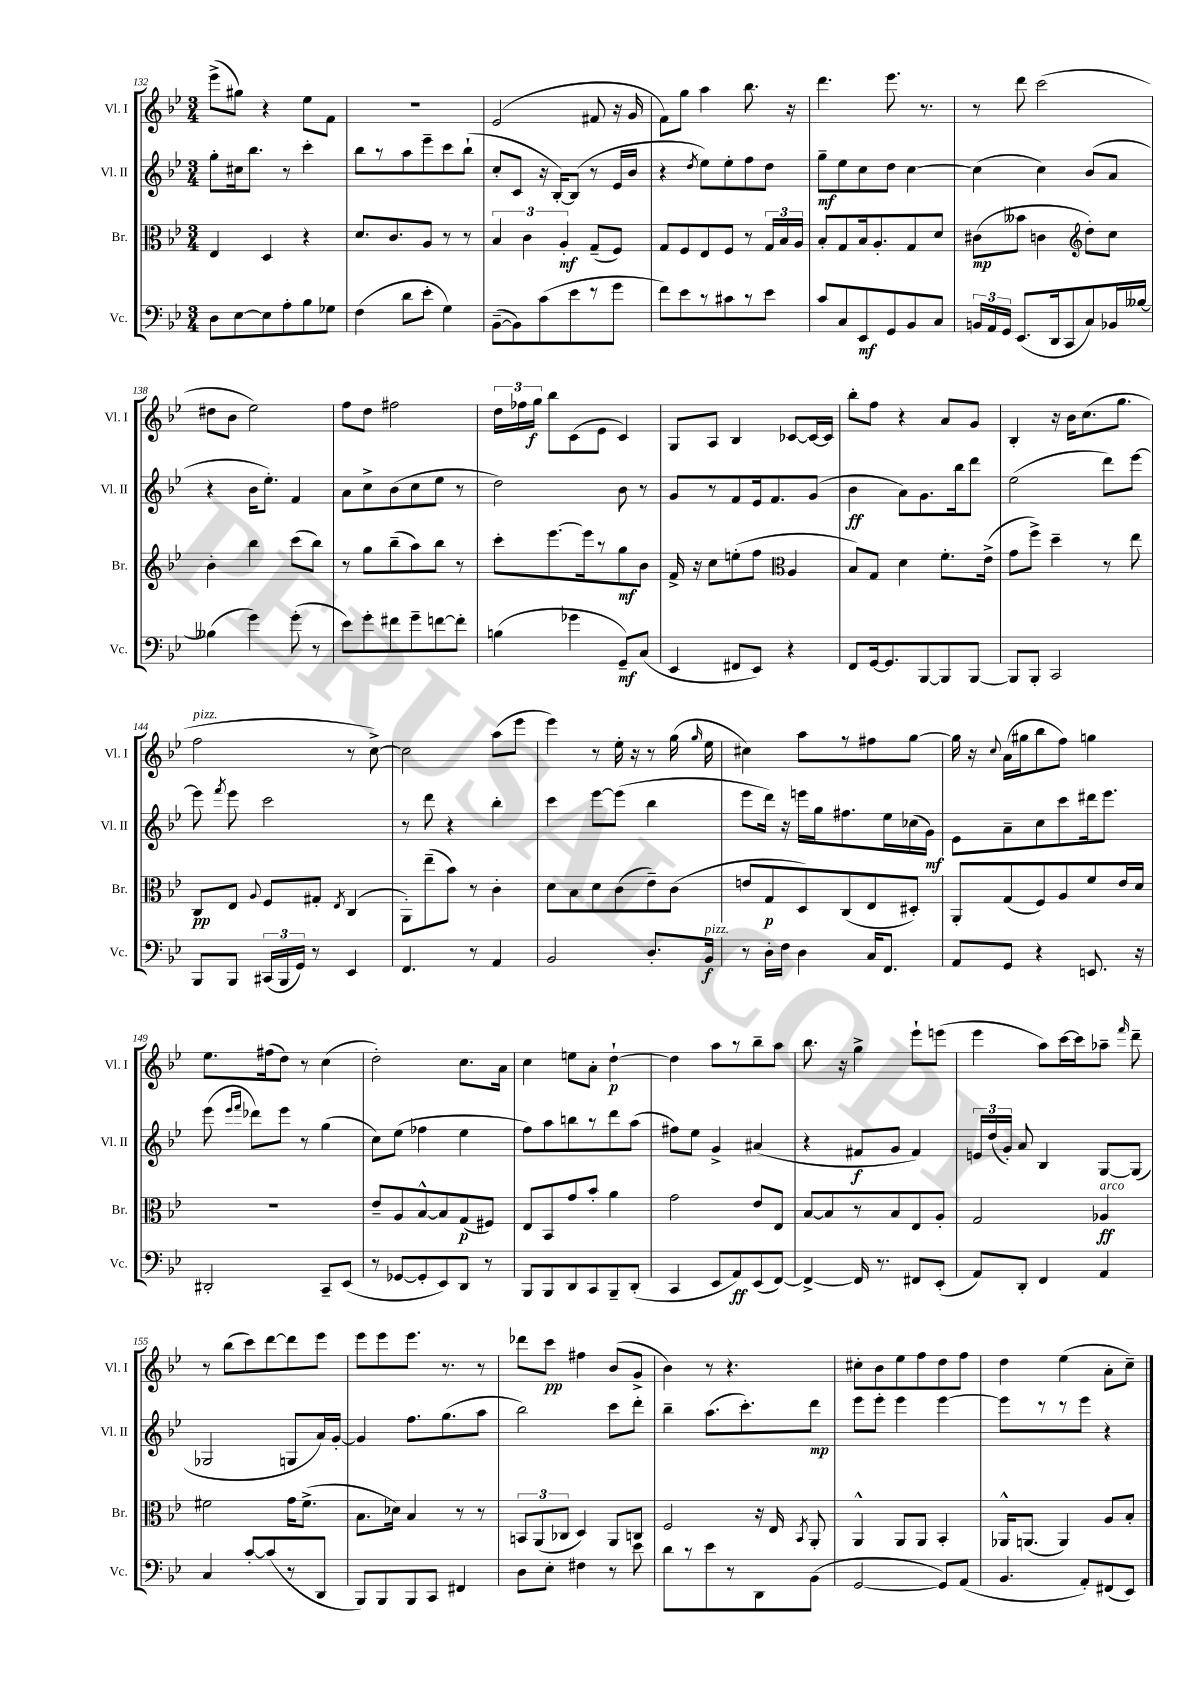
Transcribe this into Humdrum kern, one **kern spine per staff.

**kern	**dynam	**kern	**dynam	**kern	**dynam	**kern	**dynam
*part4	*part4	*part3	*part3	*part2	*part2	*part1	*part1
*staff4	*staff4	*staff3	*staff3	*staff2	*staff2	*staff1	*staff1
*I"Vc.	*	*I"Br.	*	*I"Vl. II	*	*I"Vl. I	*
*I'Vc.	*	*I'Br.	*	*I'Vl. II	*	*I'Vl. I	*
*clefF4	*	*clefC3	*	*clefG2	*	*clefG2	*
*k[b-e-]	*	*k[b-e-]	*	*k[b-e-]	*	*k[b-e-]	*
*M3/4	*	*M3/4	*	*M3/4	*	*M3/4	*
=132	=132	=132	=132	=132	=132	=132	=132
8D\L	.	4E-/	.	8gg'\L	.	(8eee-^\L	.
[8E-\	.	.	.	16cc#X\k	.	8gg#X\J)	.
.	.	.	.	8.bb-\J	.	.	.
8E-\]	.	4D/	.	.	.	4r	.
8A'\	.	.	.	8r	.	.	.
8B-\	.	4r	.	4ccc'\	.	8ee-\L	.
8G-X\J	.	.	.	.	.	8f\J	.
=133	=133	=133	=133	=133	=133	=133	=133
(4F\	.	8.d/L	.	8bb-\L	.	2.r	.
.	.	.	.	8r	.	.	.
.	.	8.c/	.	.	.	.	.
8d\L	.	.	.	8aa\	.	.	.
8e-'\J	.	8A/J	.	8eee-~\	.	.	.
4G\)	.	8r	.	8ccc\	.	.	.
.	.	8r	.	(8bb-`\J	.	.	.
=134	=134	=134	=134	=134	=134	=134	=134
([8BB-~\L	.	6B-/	.	8cc'/L	.	(2e-/	.
8BB-\])	.	.	.	8c/J	.	.	.
.	.	6c\	.	.	.	.	.
(8c\	.	.	.	16r	.	.	.
.	.	.	.	[16B-'/KL)	.	.	.
.	.	6A'/	mf	.	.	.	.
8e-\	.	.	.	(8B-/J]	.	.	.
8r	.	(8G~/L	.	8r	.	8f#X/	.
8g\J	.	8F/J)	.	16e-/LL	.	16r	.
.	.	.	.	16b-/JJ	.	16g/	.
=135	=135	=135	=135	=135	=135	=135	=135
8f\L)	.	8G/L	.	4r	.	8f\L)	.
8e-\	.	8F/	.	.	.	8gg\J	.
.	.	.	.	8qdd/	.	.	.
8r	.	8E-/	.	8ee-\L)	.	4aa\	.
8c#X\	.	8F/J	.	8ee-'\	.	.	.
8r	.	8r	.	8ff\	.	8.bb-\	.
8e-\J	.	24G/LL	.	8dd\J	.	.	.
.	.	24B-/	.	.	.	.	.
.	.	.	.	.	.	16r	.
.	.	24A/JJ	.	.	.	.	.
=136	=136	=136	=136	=136	=136	=136	=136
8c/L	.	8B-'/L	.	8gg~\L	mf	4.ddd\	.
8C/	.	8G/	.	8ee-\	.	.	.
8EE-/	mf	16B-/k	.	8cc\	.	.	.
.	.	8.A'/	.	.	.	.	.
8GG/	.	.	.	8dd\J	.	8.eee-\	.
8BB-/	.	8G/	.	[4cc\	.	.	.
.	.	.	.	.	.	8.r	.
8C/J	.	8d/J	.	.	.	.	.
=137	=137	=137	=137	=137	=137	=137	=137
24BBn/LL	.	(8c#X\L	mp	(4cc\]	.	8r	.
24AA/	.	.	.	.	.	.	.
24GG/JJ	.	.	.	.	.	.	.
(8.EE-/L	.	8b--X\J	.	.	.	8ddd\	.
.	.	4cn\	.	4cc\)	.	(2ccc\	.
16DD/k	.	.	.	.	.	.	.
8CC/	.	.	.	.	.	.	.
*	*	*clefG2	*	*	*	*	*
8C/)	.	8dd'\L)	.	(8b-/L	.	.	.
16BB-X/L	.	8cc\J	.	8a/J	.	.	.
[16B--X/JJ	.	.	.	.	.	.	.
!!LO:LB:g=z
=138	=138	=138	=138	=138	=138	=138	=138
(4B--X\]	.	4b-'\	.	4r	.	8dd#X\L	.
.	.	.	.	.	.	8b-\J	.
4g\)	.	4bb-\	.	16b-\KL	.	2ee-\)	.
.	.	.	.	8.ee-'\J)	.	.	.
(8g'\	.	(8ccc\L	.	4f/	.	.	.
8r	.	8bb-\J)	.	.	.	.	.
=139	=139	=139	=139	=139	=139	=139	=139
8e-\L)	.	8r	.	8a\L	.	8ff\L	.
8g'\	.	8gg\L	.	8cc^\	.	8dd\J	.
8f#X\	.	(8bb-~\	.	(8b-\	.	2ff#X\	.
8g~\	.	8aa\)	.	8cc\	.	.	.
[8fn\	.	8bb-\J	.	8ee-\J	.	.	.
8f'\J]	.	8r	.	8r	.	.	.
=140	=140	=140	=140	=140	=140	=140	=140
(4Bn\	.	8ccc'\L	.	2dd\)	.	24dd\LL	.
.	.	.	.	.	.	24ff-X\	.
.	.	.	.	.	.	24gg\JJ	f
.	.	[8.eee-\	.	.	.	8bb-\L	.
4g-X\	.	.	.	.	.	(8c\	.
.	.	16eee-\k]	.	.	.	.	.
.	.	8r	.	.	.	8e-\J	.
8GG~/L)	mf	8gg\	mf	8b-\	.	4c/)	.
(8C/J	.	8b-\J	.	8r	.	.	.
=141	=141	=141	=141	=141	=141	=141	=141
4EE-/	.	16f^/	.	8g/L	.	8G/L	.
.	.	16r	.	.	.	.	.
.	.	8cc\L	.	8r	.	8A/J	.
8FF#X/L	.	(8een'\	.	8f/	.	4B-/	.
8EE-/J)	.	8ff\J	.	16e-/k	.	.	.
.	.	.	.	8.f/	.	.	.
*	*	*clefC3	*	*	*	*	*
4r	.	4A/	.	.	.	[8c-X/L	.
.	.	.	.	(8g/J	.	16c-/L_	.
.	.	.	.	.	.	16c-/JJ]	.
=142	=142	=142	=142	=142	=142	=142	=142
8FF/L	.	8B-/L)	.	4b-\	ff	8bb-'\L	.
[16GG/k	.	8G/J	.	.	.	8ff\J	.
8.GG/]	.	.	.	.	.	.	.
.	.	4d\	.	8a\L)	.	4r	.
[8BBB-/	.	.	.	8.g\	.	.	.
8BBB-/]	.	8.f'\L	.	.	.	8a/L	.
.	.	.	.	16bb-\k	.	.	.
[8BBB-/J	.	.	.	8ddd\J	.	8g/J	.
.	.	(16e-^\Jk	.	.	.	.	.
=143	=143	=143	=143	=143	=143	=143	=143
8BBB-/L]	.	8g\L	.	(2ee-\	.	4B-'/	.
8BBB-'/J	.	8ff^\J)	.	.	.	.	.
2CC/	.	4dd~\	.	.	.	16r	.
.	.	.	.	.	.	16b-\KL	.
.	.	.	.	.	.	(8.cc\	.
.	.	8r	.	8ddd\L)	.	.	.
.	.	.	.	.	.	8.gg\J	.
.	.	8ee-\	.	[8eee-\J	.	.	.
!!LO:LB:g=z
=144	=144	=144	=144	=144	=144	=144	=144
!	!	!	!	!	!	!LO:TX:a:i:t=pizz.	!
8BBB-/L	.	8C/L	pp	8eee-\]	.	2ff\	.
.	.	.	.	8qfff/	.	.	.
8BBB-/J	.	8E-/J	.	8eee-\	.	.	.
.	.	8qqA/	.	.	.	.	.
(24CC#X/LL	.	8F/L	.	2ccc\	.	.	.
24BBB-/	.	.	.	.	.	.	.
24GG/JJ)	.	.	.	.	.	.	.
8r	.	8G#X'/J	.	.	.	.	.
.	.	8qE-/	.	.	.	.	.
4EE-/	.	(4C/	.	.	.	8r	.
.	.	.	.	.	.	[8cc^\)	.
=145	=145	=145	=145	=145	=145	=145	=145
4.FF/	.	8AA'\L)	.	8r	.	2cc\]	.
.	.	(8ee-~\	.	8ddd\	.	.	.
.	.	8b-\J)	.	4r	.	.	.
8r	.	8r	.	.	.	.	.
4AA/	.	4c'\	.	4bb-'\	.	(8aa\L	.
.	.	.	.	.	.	8eee-\J	.
=146	=146	=146	=146	=146	=146	=146	=146
2BB-/	.	8d\L	.	4ccc\	.	4eee-\)	.
.	.	8B-\	.	.	.	.	.
.	.	8d\	.	[8eee-\L	.	8r	.
.	.	(8c\	.	(8eee-\J]	.	16ee-'\	.
.	.	.	.	.	.	16r	.
8.D'/L	.	8e-~\)	.	4bb-\	.	8r	.
.	.	(8c\J	.	.	.	(16gg\	.
.	.	.	.	.	.	16qqgg/	.
!LO:TX:a:i:t=pizz.	!	!	!	!	!	!	!
16BB-/Jk	f	.	.	.	.	16ee-\	.
=147	=147	=147	=147	=147	=147	=147	=147
8r	.	8en/L	.	8eee-\L	.	4cc#X\)	.
16D'\LL	.	8G/	p	16ddd\Jk)	.	.	.
16F\JJ	.	.	.	16r	.	.	.
4D\	.	8D/)	.	16eeen\LL	.	8aa\L	.
.	.	.	.	16gg\J	.	.	.
.	.	(8C/	.	8.ff#X\	.	8r	.
16C/KL	.	8E-/	.	.	.	8ff#X\	.
8.FF/J	.	.	.	16ee-\L	.	.	.
.	.	8D#X'/J)	.	(16cc-X\	.	[8gg\J	.
.	.	.	.	16g\JJ)	mf	.	.
=148	=148	=148	=148	=148	=148	=148	=148
8AA/L	.	8AA'/L	.	8e-\L	.	16gg\]	.
.	.	.	.	.	.	16r	.
.	.	.	.	.	.	8qqcc/	.
8GG/J	.	(8G/	.	8a~\	.	(16a\LL	.
.	.	.	.	.	.	16gg#X\J	.
4r	.	8F/)	.	8cc\	.	8bb-\	.
.	.	8A/	.	8ccc\	.	8ff\J)	.
8.EEn/	.	8f/	.	16ddd#X\k	.	4ggn\	.
.	.	.	.	8.eee-\J	.	.	.
.	.	16e-/L	.	.	.	.	.
16r	.	16d/JJ	.	.	.	.	.
!!LO:LB:g=z
=149	=149	=149	=149	=149	=149	=149	=149
2DD#X'/	.	2.r	.	(8eee-\	.	8.ee-\L	.
.	.	.	.	16qqeee-/LL	.	.	.
.	.	.	.	16qqfff/JJ	.	.	.
.	.	.	.	8ddd-X\L)	.	.	.
.	.	.	.	.	.	(16ff#X\k	.
.	.	.	.	8eee-\J	.	8dd\J)	.
.	.	.	.	8r	.	8r	.
8CC~/L	.	.	.	(4gg\	.	(4cc\	.
(8EE-/J	.	.	.	.	.	.	.
=150	=150	=150	=150	=150	=150	=150	=150
8r	.	8e-~/L	.	8cc\L)	.	2dd'\)	.
[8GG-X/L	.	8A/	.	(8ee-\J	.	.	.
8GG-'/]	.	[8B-^^/	.	4ff-X\	.	.	.
8EE-/)	.	8B-/]	.	.	.	.	.
8DD/J	.	(8G/	p	4ee-\	.	8.cc\L	.
8r	.	8F#X/J)	.	.	.	.	.
.	.	.	.	.	.	16a\Jk	.
=151	=151	=151	=151	=151	=151	=151	=151
8BBB-/L	.	8E-/L	.	8ff\L)	.	4cc\	.
8BBB-/	.	8BB-/	.	8aa\	.	.	.
8DD/	.	8g/	.	8bbn\	.	8een\L	.
8CC/	.	8b-'/J	.	8r	.	8a'\J	.
8BBB-~/	.	4a\	.	8ddd\	.	[4dd`\	p
(8DD'/J	.	.	.	(8aa\J	.	.	.
=152	=152	=152	=152	=152	=152	=152	=152
4CC/	.	2g\	.	8ff#X\L)	.	4dd\]	.
.	.	.	.	8ee-\J	.	.	.
8EE-/L	.	.	.	4g^/	.	8aa\L	.
8AA/)	ff	.	.	.	.	8r	.
(8EE-/	.	8e-/L	.	(4a#X/	.	8bb-~\	.
[8FF/J)	.	8E-/J	.	.	.	8aa\J	.
=153	=153	=153	=153	=153	=153	=153	=153
4FF^/_	.	[8B-/L	.	4r	.	8.bb-\	.
.	.	8B-/]	.	.	.	.	.
.	.	.	.	.	.	16r	.
16FF/]	.	8r	.	8f#X/L	f	4gg^\	.
8.r	.	.	.	.	.	.	.
.	.	8B-/	.	8g/J	.	.	.
8FF#X/L	.	8E-/	.	4f#/)	.	8eee-`\L	.
(8EE-'/J	.	8A'/J	.	.	.	(8eeen\J	.
=154	=154	=154	=154	=154	=154	=154	=154
8AA/L)	.	2G/	.	24en/LL	.	4eee-\	.
.	.	.	.	(24dd/	.	.	.
.	.	.	.	24g'/JJ)	.	.	.
8DD'/J	.	.	.	8a/	.	.	.
4FF/	.	.	.	4B-/	.	8aa\L)	.
.	.	.	.	.	.	[16ccc\L	.
.	.	.	.	.	.	16ccc\J]	.
!	!	!LO:TX:a:i:t=arco	!	!	!	!	!
4AA/	.	4A-X/	ff	[8G/L	.	8aa-X~\J	.
.	.	.	.	.	.	16qqfff/	.
.	.	.	.	(8G/J]	.	8ddd~\	.
!!LO:LB:g=z
=155	=155	=155	=155	=155	=155	=155	=155
4C/	.	2f#X\	.	2G-X/	.	8r	.
.	.	.	.	.	.	(8bb-\L	.
[8c'/L	.	.	.	.	.	8ccc\)	.
(8c/]	.	.	.	.	.	[8ddd\	.
8r	.	16g\KL	.	8Gn/L	.	8ddd\]	.
.	.	(8.f#^\J	.	.	.	.	.
8DD/J	.	.	.	16a/L)	.	8eee-\J	.
.	.	.	.	[16g'/JJ	.	.	.
=156	=156	=156	=156	=156	=156	=156	=156
8BBB-/L)	.	8.B-\L	.	4g/]	.	8eee-\L	.
8BBB-/	.	.	.	.	.	8eee-\	.
.	.	16d-X\Jk)	.	.	.	.	.
8BBB-/	.	4B-/	.	8.ff\L	.	8.eee-\J	.
8CC/J	.	.	.	.	.	.	.
.	.	.	.	(8.gg\	.	8.r	.
4FF#X/	.	8r	.	.	.	.	.
.	.	8r	.	8aa\J	.	8r	.
=157	=157	=157	=157	=157	=157	=157	=157
8D\L	.	12BBn/L	.	2bb-\)	.	8ddd-X\L	.
.	.	(12AA/	.	.	.	.	.
8E-'\J	.	.	.	.	.	8ccc\J	pp
.	.	12C-X/J	.	.	.	.	.
4F#X\	.	4D/)	.	.	.	4ff#X\	.
8r	.	8AA/L	.	8ccc\L	.	(8b-/L	.
8e-\	.	8Cn/J	.	8ddd'\J	.	8g^/J	.
=158	=158	=158	=158	=158	=158	=158	=158
8d\L	.	2F/	.	4bb-~\	.	4b-\)	.
8r	.	.	.	.	.	.	.
8e-\	.	.	.	(8.aa\L	.	8r	.
8r	.	.	.	.	.	4.r	.
.	.	.	.	8.ccc'\)	.	.	.
8DD\	.	16r	.	.	.	.	.
.	.	16E-/	.	.	.	.	.
.	.	8qBB-/	.	.	.	.	.
(8BB-\J	.	8AA'/	.	8ddd\J	mp	.	.
=159	=159	=159	=159	=159	=159	=159	=159
[2GG/	.	4AA^^/	.	8eee-\L	.	8cc#X'\L	.
.	.	.	.	8eee-'\J	.	8b-\	.
.	.	8AA/L	.	4eee-\	.	8ee-\	.
.	.	8AA/J	.	.	.	8ff\	.
8GG/L])	.	4BB-'/	.	[4eee-\	.	8dd\	.
(8AA/J	.	.	.	.	.	8ff\J	.
=160	=160	=160	=160	=160	=160	=160	=160
4.BB-/	.	16AA-X^^/KL	.	8eee-\L]	.	4dd\	.
.	.	(8.AAn/J	.	.	.	.	.
.	.	.	.	8r	.	.	.
.	.	4AA/)	.	8r	.	(4ee-\	.
8AA'/L)	.	.	.	8eee-\J	.	.	.
(8FF#X/	.	8A/L	.	4r	.	8a'\L	.
8EE-/J)	.	8B-'/J	.	.	.	8cc~\J)	.
==	==	==	==	==	==	==	==
*-	*-	*-	*-	*-	*-	*-	*-
